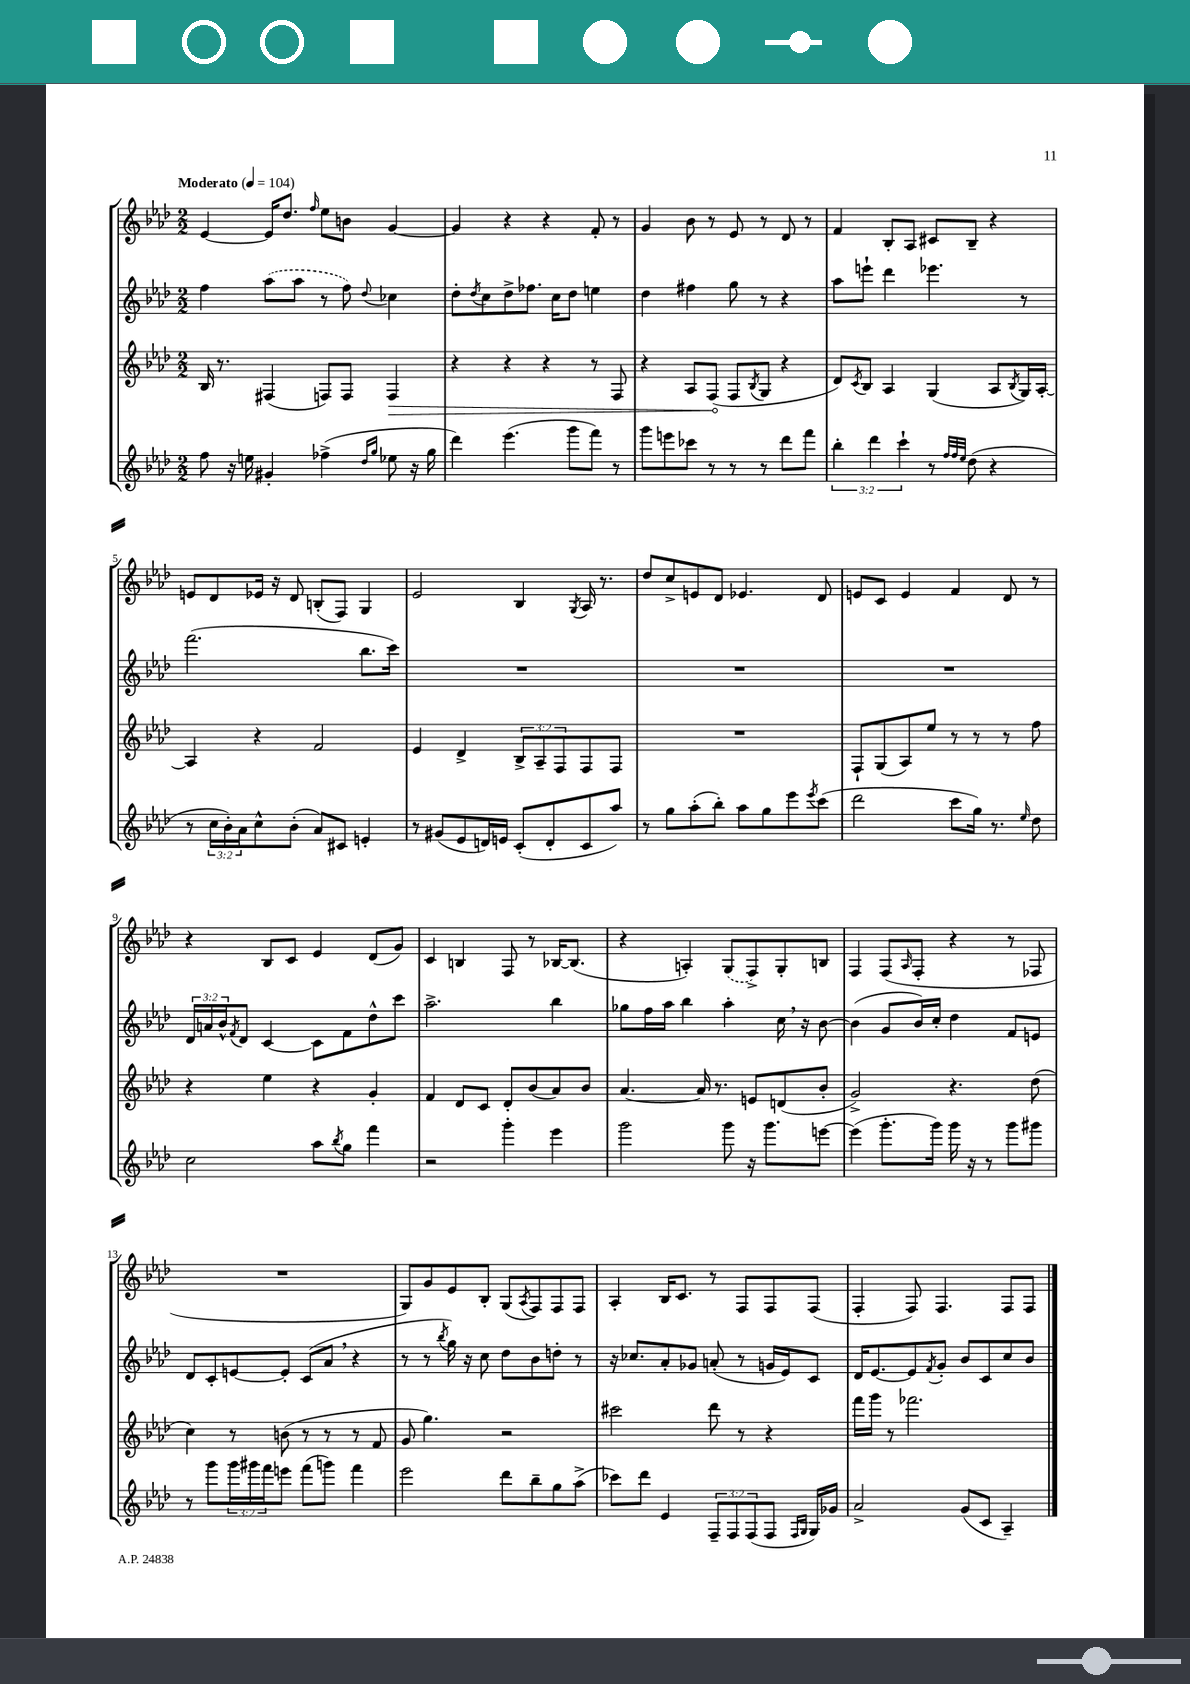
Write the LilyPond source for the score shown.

<<
\new StaffGroup <<
\new Staff = "s0" {
    \clef treble \key aes \major \numericTimeSignature \time 2/2 \tempo "Moderato" 4 = 104
    ees'4~ ees'16 des''8. \grace { f''16 } ees''8 b'8 g'4~ |
    g'4 r4 r4 f'8-. r8 |
    g'4 bes'8 r8 ees'8 r8 des'8 r8 |
    f'4 bes8-. aes8 cis'8 bes8-- r4 |
    e'8 des'8 ees'16 r16 des'8 b8-.( f8) g4 |
    ees'2 bes4 \acciaccatura { g8 } aes16 r8. |
    des''8 c''8-> e'8 des'8 ees'4. des'8 |
    e'8 c'8 e'4 f'4 des'8 r8 |
    r4 bes8 c'8 ees'4 des'8( g'8) |
    c'4 b4 f8 r8 bes16~ bes8.( |
    r4 a4-.) \once \slurDashed g8( f8->) g8-. b8 |
    f4 f8( \grace { aes16 } f8-. r4 r8 fes8 |
    R1 |
    g8) g'8 ees'8 bes8-. g8( \acciaccatura { aes8 } f8) f8 f8 |
    aes4-. bes16 c'8. r8 f8 f8 f8( |
    f4-. f8) f4. f8 f8 \bar "|." |
}
\new Staff = "s1" {
    \clef treble \key aes \major \numericTimeSignature \time 2/2 \override Staff.TupletNumber.text = #tuplet-number::calc-fraction-text
    f''4 \once \slurDashed aes''8( aes''8 r8 f''8) \appoggiatura { des''8 } ces''4 |
    des''8-. \acciaccatura { des''8 } c''8 des''8-> fes''8. c''16 des''8 e''4 |
    des''4 fis''4 g''8 r8 r4 |
    aes''8 e'''8-! des'''4 ees'''4. r8 |
    f'''2.( bes''8. c'''16) |
    R1 |
    R1 |
    R1 |
    \tuplet 3/2 { des'16 a'16 bes'16-^ } \acciaccatura { f'8 } des'8 c'4~ c'8 f'8 des''8-^ c'''8 |
    aes''2.-> bes''4 |
    ges''8 f''16 aes''16 bes''4 aes''4-. c''16 \breathe r16 bes'8~ |
    bes'4( g'8 bes'16) c''16-. des''4 f'8 e'8 |
    des'8 c'8-. e'8~ e'8-. c'8( aes'8 \breathe r4 |
    r8 r8 \acciaccatura { bes''8 } g''16) r16 c''8 des''8 bes'8 d''8-. r8 |
    r16 ces''8. aes'8-. ges'8 a'8-.( r8 g'16 ees'16) c'8 |
    des'16 ees'8.~ ees'8 \acciaccatura { f'8 } g'8-. bes'8 c'8 c''8 bes'8 \bar "|." |
}
\new Staff = "s2" {
    \clef treble \key aes \major \numericTimeSignature \time 2/2 \override Staff.TupletNumber.text = #tuplet-number::calc-fraction-text
    bes16 r8. fis4( f8) f8 \once \override Hairpin.circled-tip = ##t f4\> |
    r4 r4 r4 r8 f8 |
    r4 aes8 f8\!( f8 \acciaccatura { bes8 } g8 r4 |
    des'8) \acciaccatura { c'8 } bes8 aes4 g4( aes8 \acciaccatura { bes8 } g16) aes16~-. |
    aes4 r4 f'2 |
    ees'4 des'4-> \tuplet 3/2 { bes8-> aes8-- f8 } f8 f8 |
    R1 |
    f8-! g8( aes8) ees''8 r8 r8 r8 f''8 |
    r4 ees''4 r4 g'4-. |
    f'4 des'8 c'8 des'8-. bes'8( aes'8) bes'8 |
    aes'4.~ aes'16 r8. e'8 d'8( bes'8-. |
    g'2->) r4. des''8( |
    c''4) r8 b'8( r8 r8 r8 f'8 |
    g'8 g''4.) r2 |
    cis'''2 des'''8 r8 r4 |
    f'''16 g'''16 r8 fes'''2. \bar "|." |
}
\new Staff = "s3" {
    \clef treble \key aes \major \numericTimeSignature \time 2/2 \override Staff.TupletNumber.text = #tuplet-number::calc-fraction-text
    f''8 r16 e''16 gis'4-. fes''4->( \grace { des''16 g''16 } ees''8 r16 g''16 |
    des'''4) ees'''4.( g'''8 f'''8) r8 |
    g'''8 e'''8 ces'''8 r8 r8 r8 des'''8 f'''8 |
    \tuplet 3/2 { bes''4-. des'''4 c'''4-! } r8 \grace { f''32 f''32 ees''32 } des''8( r4 |
    r8 \tuplet 3/2 { c''16 bes'16-.) aes'16 } c''8-^ bes'8-.( aes'8) cis'8 e'4-. |
    r8 gis'8( ees'8 d'16) e'16 c'8-.( d'8-. c'8 aes''8) |
    r8 g''8 aes''8-.( bes''8-.) aes''8 g''8 ees'''8 \acciaccatura { ees'''8 } c'''8( |
    des'''2 c'''8 g''16) r8. \grace { ees''16 } des''8 |
    c''2 aes''8 \acciaccatura { bes''8 } g''8 f'''4 |
    r2 g'''4-. ees'''4 |
    g'''2 g'''8 r16 g'''8. e'''8~ |
    e'''4( g'''8.-. g'''16) g'''16 r16 r8 g'''8 gis'''8 |
    r8 g'''8 \tuplet 3/2 { g'''16 gis'''16 f'''16 } e'''8 f'''8( g'''8) f'''4 |
    ees'''2 des'''8 bes''8-- g''8 aes''8->( |
    ces'''8) des'''8 ees'4 \tuplet 3/2 { f8-- f8 f8( } f8 \grace { f16 g16 } g16) ges'16 |
    aes'2-> g'8( c'8 aes4--) \bar "|." |
}
>>
>>
